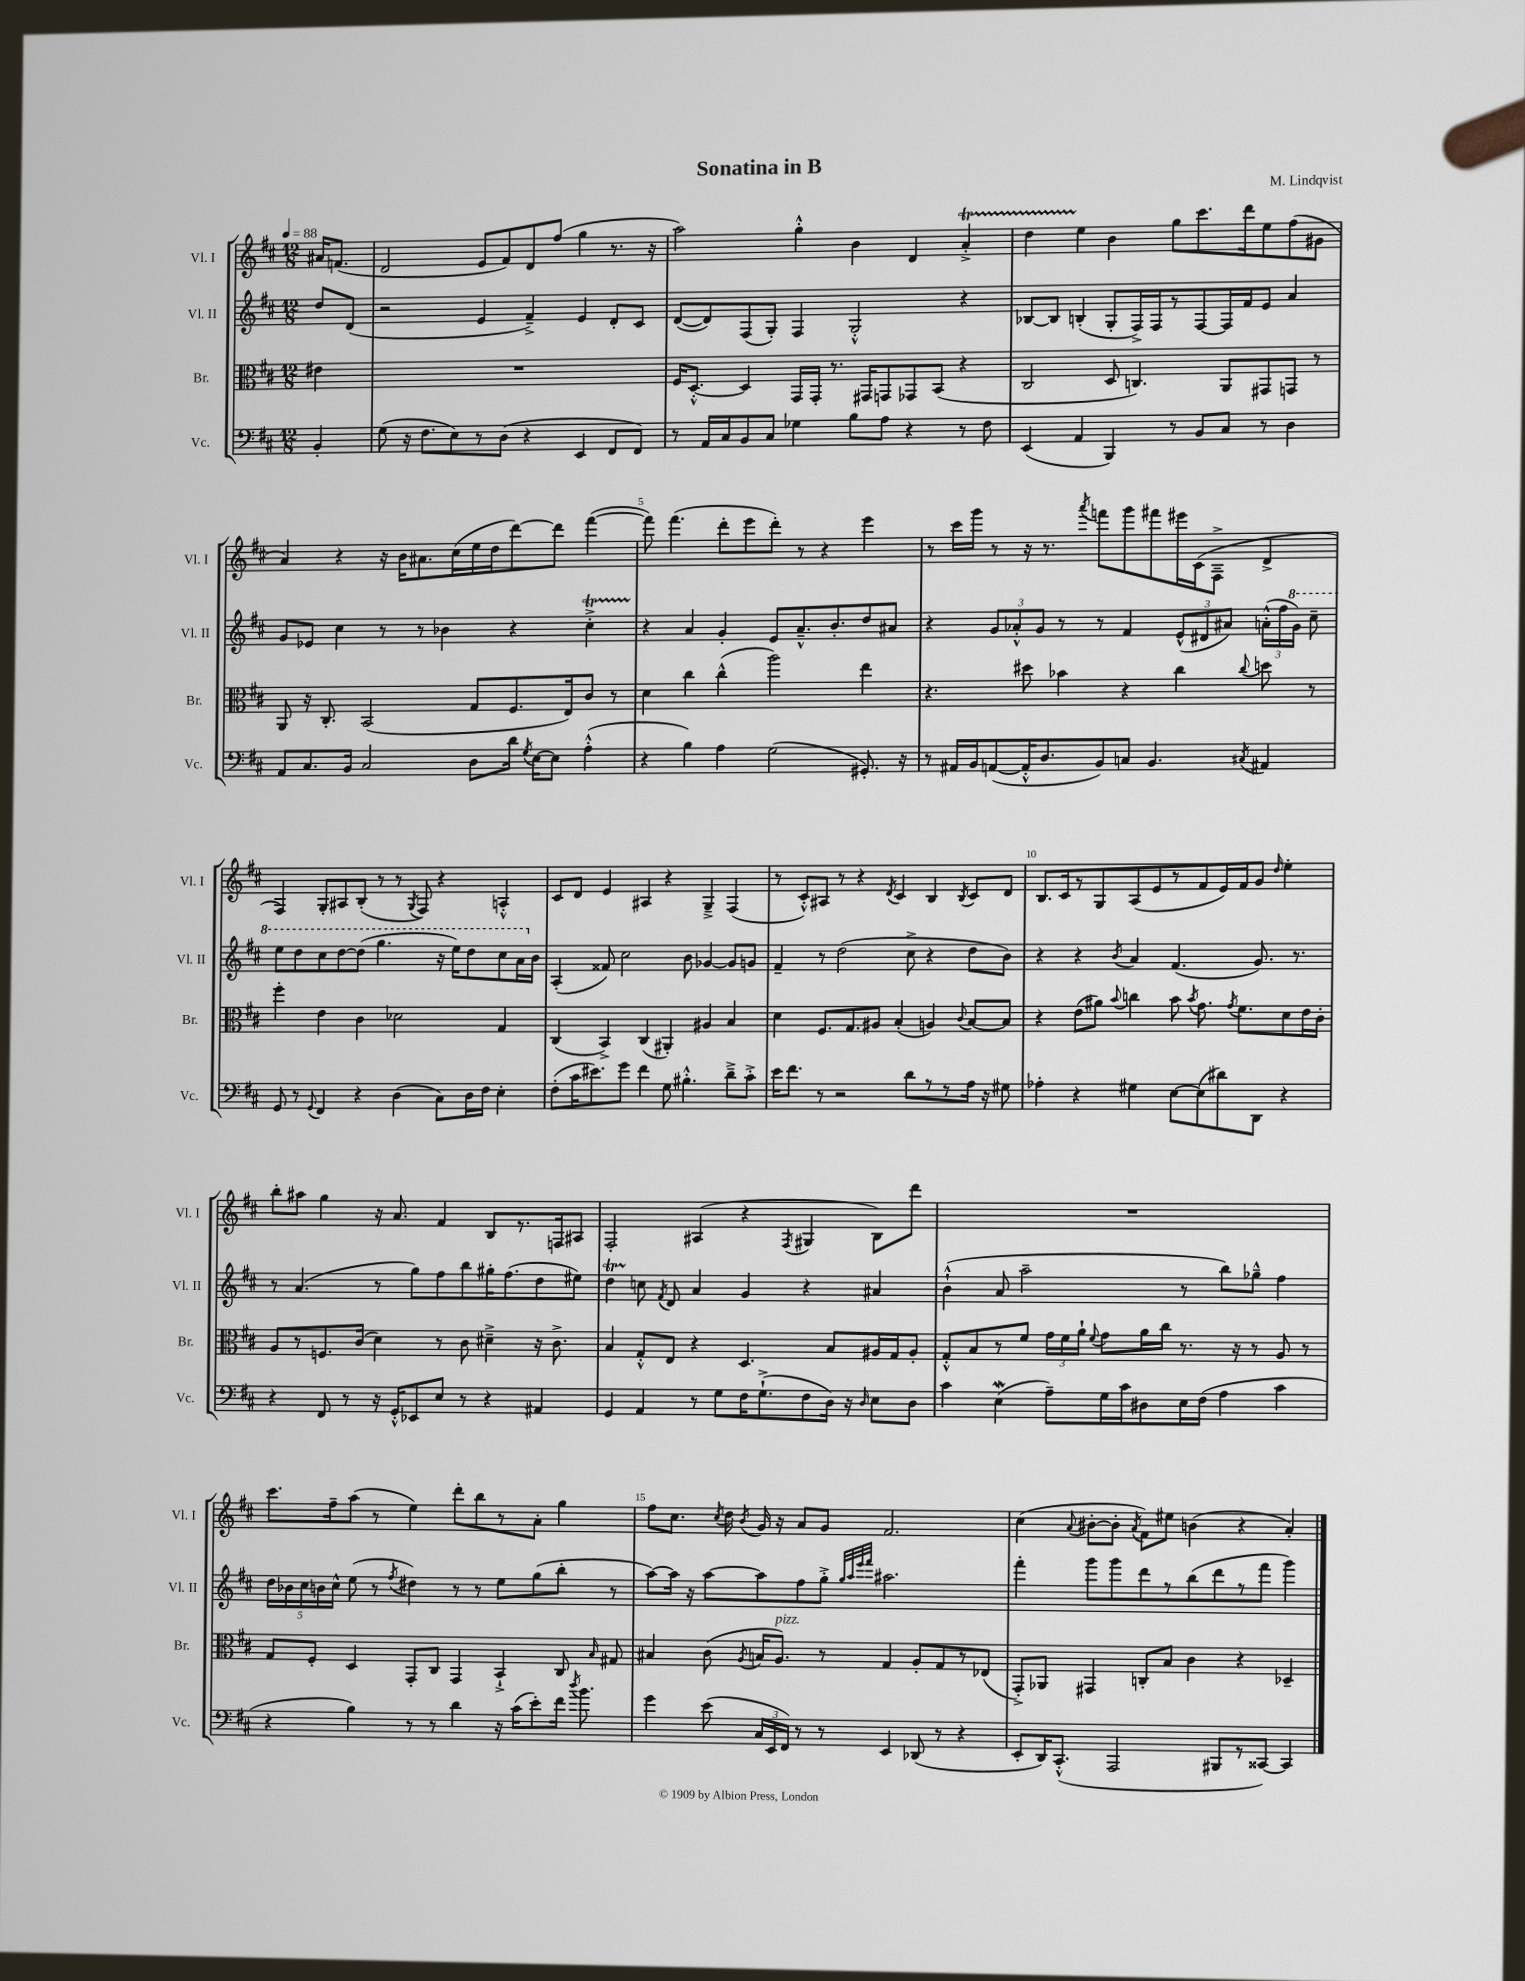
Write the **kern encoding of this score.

**kern	**kern	**kern	**kern
*staff4	*staff3	*staff2	*staff1
*clefF4	*clefC3	*clefG2	*clefG2
*k[f#c#]	*k[f#c#]	*k[f#c#]	*k[f#c#]
*M12/8	*M12/8	*M12/8	*M12/8
*MM88	*MM88	*MM88	*MM88
4BB'/	4e#\	8dd/L	16a#/LK
.	.	.	(8.f/J
.	.	(8d/J	.
=	=	=	=
(8G\	1.r	2r	2d/
16r	.	.	.
8.F#\L	.	.	.
8E\)	.	.	.
8r	.	4e/	8e/L
(8D\J	.	.	8f#/)
4r	.	4f#~^/)	8d/
.	.	.	(8ff#/J
4EE/	.	4e/	4gg\
8FF#/L	.	8d'/L	8.r
8FF#/J)	.	8c#/J	.
.	.	.	16r
=	=	=	=
8r	16F#/LK	([8d/L	2aa\)
.	[8.D'^^/J	.	.
16AA/LL	.	8d/])	.
16C#/J	.	.	.
8BB/	4D/]	(8F#/	.
8C#/J	.	8G'/J)	.
4G-\	16GG/LL	4F#/	4gg'^^\
.	16GG'/JJ	.	.
.	8.r	.	.
8B\L	.	2G'^^/	4b\
.	16GG#/LK	.	.
8A\J	8GG/	.	.
4r	8GG-/	.	4d/
.	(8BB/J	.	.
8r	4r	4r	4a'^/
8F#\	.	.	.
=	=	=	=
(4EE/	2C#/	[8B-/L	4dd\
.	.	8B-/]J	.
4AA/	.	(4B'/	4ee\
4BBB/)	8D/	8G'/L	4b\
.	4.C/)	16F#^/L)	.
.	.	16F#/J	.
8r	.	8r	8gg\L
8BB/L	.	[8F#/	8.ccc#\
8C#/J	8AA/L	16F#/]L	.
.	.	16f#/J	16ddd\k
8r	8GG#/	8e/J	8ee\
4D\	8GG/J	4a/	(8ff#\
.	8r	.	8g#\J
=	=	=	=
8AA/L	8AA/	8g/L	4a/)
8.C#/	16r	8e-/J	.
.	8.C#'/	.	.
.	.	4cc#\	4r
16BB/Jk	.	.	.
2C#/	(2BB/	.	.
.	.	8r	16r
.	.	.	16b\LK
.	.	8r	8.a#\
.	.	4b-\	.
.	.	.	(16cc#\L
8D\L	8G/L	.	16ee\
.	.	.	16dd\J
16d\Jk	8.F#/	4r	[8ddd\)
8qG/	.	.	.
[16E\LK	.	.	.
8E\]J	.	.	8ddd\]J
.	16E/k)	.	.
(4A'^^\	8c#/J	4cc#'^\	([4fff#\
.	8r	.	.
=	=	=	=
4r	4d\	4r	8fff#\])
.	.	.	(4.fff#\
4B\)	4cc#\	4a/	.
4A\	(4cc#^^\	4g'/	8ddd'\L
.	.	.	8eee\
(2G\	2aa\)	8e/L	8ddd'\J)
.	.	8.a~^^/	8r
.	.	.	4r
.	.	8.b'/	.
8.GG#'/)	4ee\	8dd/	4eee\
.	.	8a#/J	.
16r	.	.	.
=	=	=	=
8r	4.r	4r	8r
16AA#/LL	.	.	16ccc#\LL
16BB/J	.	.	16ggg\JJ
([8AA/	.	12g/L	8r
.	.	12a-'^^/	.
16AA'^^/]K	8dd#\	.	16r
.	.	12g/J	.
8.D/	.	.	8.r
.	4b-\	8r	.
.	.	.	8qaaa/
8BB/)	.	8r	8fff\L
8C/J	4r	4f#/	8ggg\
4.BB/	.	.	8fff#\
.	4cc#\	(12e^^/L	16eee#\L
.	.	.	(16c#\J
.	.	12d#/	.
.	.	.	8F#~^\J
.	.	12a#/J)	.
8qC#/	8qqcc#/	.	.
4AA#/	8dd\	(24a'^^\LL	4d^/
.	.	24ff#\	.
.	.	24gg\JJ)	.
.	8r	8ccc#~\	.
=	=	=	=
8GG/	4ff#'\	8eee\L	4F#/)
8r	.	8ddd\	.
8qqGG/	.	.	.
4FF#/	4e\	8ccc#\	8G'/L
.	.	[8ddd\	8A#/
4r	4c#\	(8ddd\]J	(8B'/J
.	.	4.ggg\	8r
(4D\	2d-\	.	8r
.	.	.	8qG/
.	.	.	8F#/)
8C#\L)	.	16r	4r
.	.	16eee\LK)	.
16D\L	.	8ddd\	.
16F#\JJ	.	.	.
4E'\	4G/	8ccc#\	4A'^^/
.	.	16aa\L	.
.	.	16b\JJ	.
=	=	=	=
(8F#'\L	(4C#/	(4A'/	8c#/L
16c#\K	.	.	8d/J
8.e#\)	.	.	.
.	4BB^/)	8f##/)	4e/
8g\J	.	2cc#\	.
4f#\	(4C#/	.	4A#/
8G\	4AA#'/)	.	4r
4.B#'^^\	.	8b\	.
.	4A#/	[4g-/	4G~^/
8d~^\L	4B/	8g-/]L	(4F#/
8c#'^\J	.	8g/J	.
=	=	=	=
16e\LK	4d\	4f#~/	8r
8.f#\J	.	.	.
.	.	.	8c#'^^/L)
8r	8.F#/L	8r	8A#/J
2r	.	(2dd\	8r
.	8.G/	.	.
.	.	.	4r
.	8A#/J	.	.
.	.	.	8qd/
.	(4B'/	.	4c#/
8d\L	.	8cc#^\	.
8r	4A/)	4r	4B/
8r	.	.	.
.	8qqc#/	.	8qB/
16A\Jk	[8B/L	8dd\L	8c#/L
16r	.	.	.
8G#\	8B/]J	8b\J)	8d/J
=	=	=	=
4A-'\	4r	4r	8.B/L
.	.	.	16c#/k
4r	(8e\L	4r	8r
.	8a#\J)	.	8G/
.	8qqb/	8qb/	.
4G#\	4cc\	4a/	(8A/
.	.	.	8e/
[8E\L	8b\	(4.f#/	8r
.	8qb/	.	.
(8E\]	8.g\	.	8f#/
8d#\)	.	.	16e/L)
.	8qg/	.	.
.	8.f#\L	.	16f#/J
8DD\J	.	8.g/)	8g/J
.	.	.	16qqdd/
4r	8d\	.	4ee'\
.	.	8.r	.
.	16e\L	.	.
.	16c#'\JJ	.	.
=	=	=	=
4r	8A/L	8r	8bb'\L
.	8r	(4.a/	8aa#\J
8FF#/	8.F/	.	4gg\
8r	.	.	.
.	(16c#/Jk	.	.
16r	4d\)	8r	16r
16GG'^^/LK	.	.	8.a/
8EE-/	.	8gg\L)	.
8E/J	8r	8ff#\	4f#/
8r	8c#\	8bb\	.
4r	4d#~^\	16gg#'\K	8B/L
.	.	(8.ff#\	.
.	.	.	8.r
4AA#/	16r	8dd\	.
.	8.c#^\	.	16F/k
.	.	8ee#\J)	8A#/J
=	=	=	=
4GG/	4B/	4dd\	2F#'/
4AA/	8G'^^/L	8cc\	.
.	.	8qf#/	.
.	8E/J	8d/	.
8r	4r	4a/	(4A#/
8G\L	.	.	.
16F#\K	4.D/	4g/	4r
(8.G`^\	.	.	.
.	.	.	8qF#/
8F#\	.	4r	4G#/
16D\Jk)	8B/L	.	.
16r	.	.	.
16qqD/	.	.	.
8E\L	16A#/L	4a#/	8B\L)
.	16G/J	.	.
8D\J	8A#'/J	.	8ddd\J
=	=	=	=
4c#\	8G'^^/L	(4b`^^\	1.r
.	8B/	.	.
(4E\	8r	8a/	.
.	8f#/J	2aa~\	.
8A~\L)	24g\LL	.	.
.	24f#\	.	.
.	24a`\JJ	.	.
.	8qqf#/	.	.
16G\L	8g\L	.	.
16c#\J	.	.	.
8D#\	16a\L	.	.
.	16cc#\JJ	.	.
16E\L	8.r	8r	.
(16F#\JJ	.	.	.
4A\	.	8bb\L)	.
.	16r	.	.
.	8r	8gg-~^^\J	.
4c#\	8A/	4ff#\	.
.	8r	.	.
=	=	=	=
4r	8G/L	20dd\LL	8.ccc#\L
.	.	20b-\	.
.	.	20cc#\	.
.	8F#'/J	.	.
.	.	20b\	.
.	.	.	16ff#~\k
.	.	20cc#^^\JJ	.
4B\)	4D/	(8ee\	(8aa\J
.	.	8r	8r
.	.	8qff#/	.
8r	8GG'/L	4dd#\)	4ee\)
8r	8C#/J	.	.
4d\	4GG/	8r	8ddd'\L
.	.	8r	8bb\
16r	4BB`^/	8ee\L	8r
(16c#\LK	.	.	.
8e'\)	.	(8gg\	8a'\J
16f#\Jk	8C#/	8bb'\J	4gg\
8qdd/	.	.	.
8.b\	.	.	.
.	16qqB/	.	.
.	8G#/	8r	.
=	=	=	=
4g\	4B#/	[8aa\L)	8ff#\L
.	.	16aa\]Jk	8.cc#\J
.	.	16r	.
(8e\	(8c#\	[8aa\L	.
.	.	.	8qcc#/
.	.	.	16dd\
.	8qA/	.	8qb/
24C#/LL	16B/LK	8aa\]	16g/
24EE/	.	.	.
.	8.A/J)	.	16r
24FF#/JJ)	.	.	.
8r	.	8ff#\	8a/L
8r	8r	8gg'^\J	8g/J
.	.	32qqgg/LLL	.
.	.	32qqaa/	.
.	.	32qqeee/	.
.	.	32qqfff#/JJJ	.
4EE/	4G/	2.aa#\	2.f#/
(8DD-/	8A'/L	.	.
8r	8G/	.	.
4r	8r	.	.
.	(8E-/J	.	.
=	=	=	=
8EE'/L	8GG'^/L)	4fff#'\	(4cc#\
16DD/K)	8AA-/J	.	.
(8.CC#'^^/J	.	.	.
.	.	.	8qqa/
.	4GG#/	8ggg\L	[8b#'\L
2AAA/	.	8ggg\	8b#'\]J
.	.	.	8qa/
.	8C'/L	8ddd\	8f#\L)
.	8B/J	8r	8ee#\J
.	4c#\	(8bb\	(4b\
8BBB#/L	.	8ddd\	.
8r	4r	8r	4r
[8CC##/J)	.	8fff#\J	.
4CC##/]	4D-~/	4ggg\)	4a'/)
==	==	==	==
*-	*-	*-	*-
